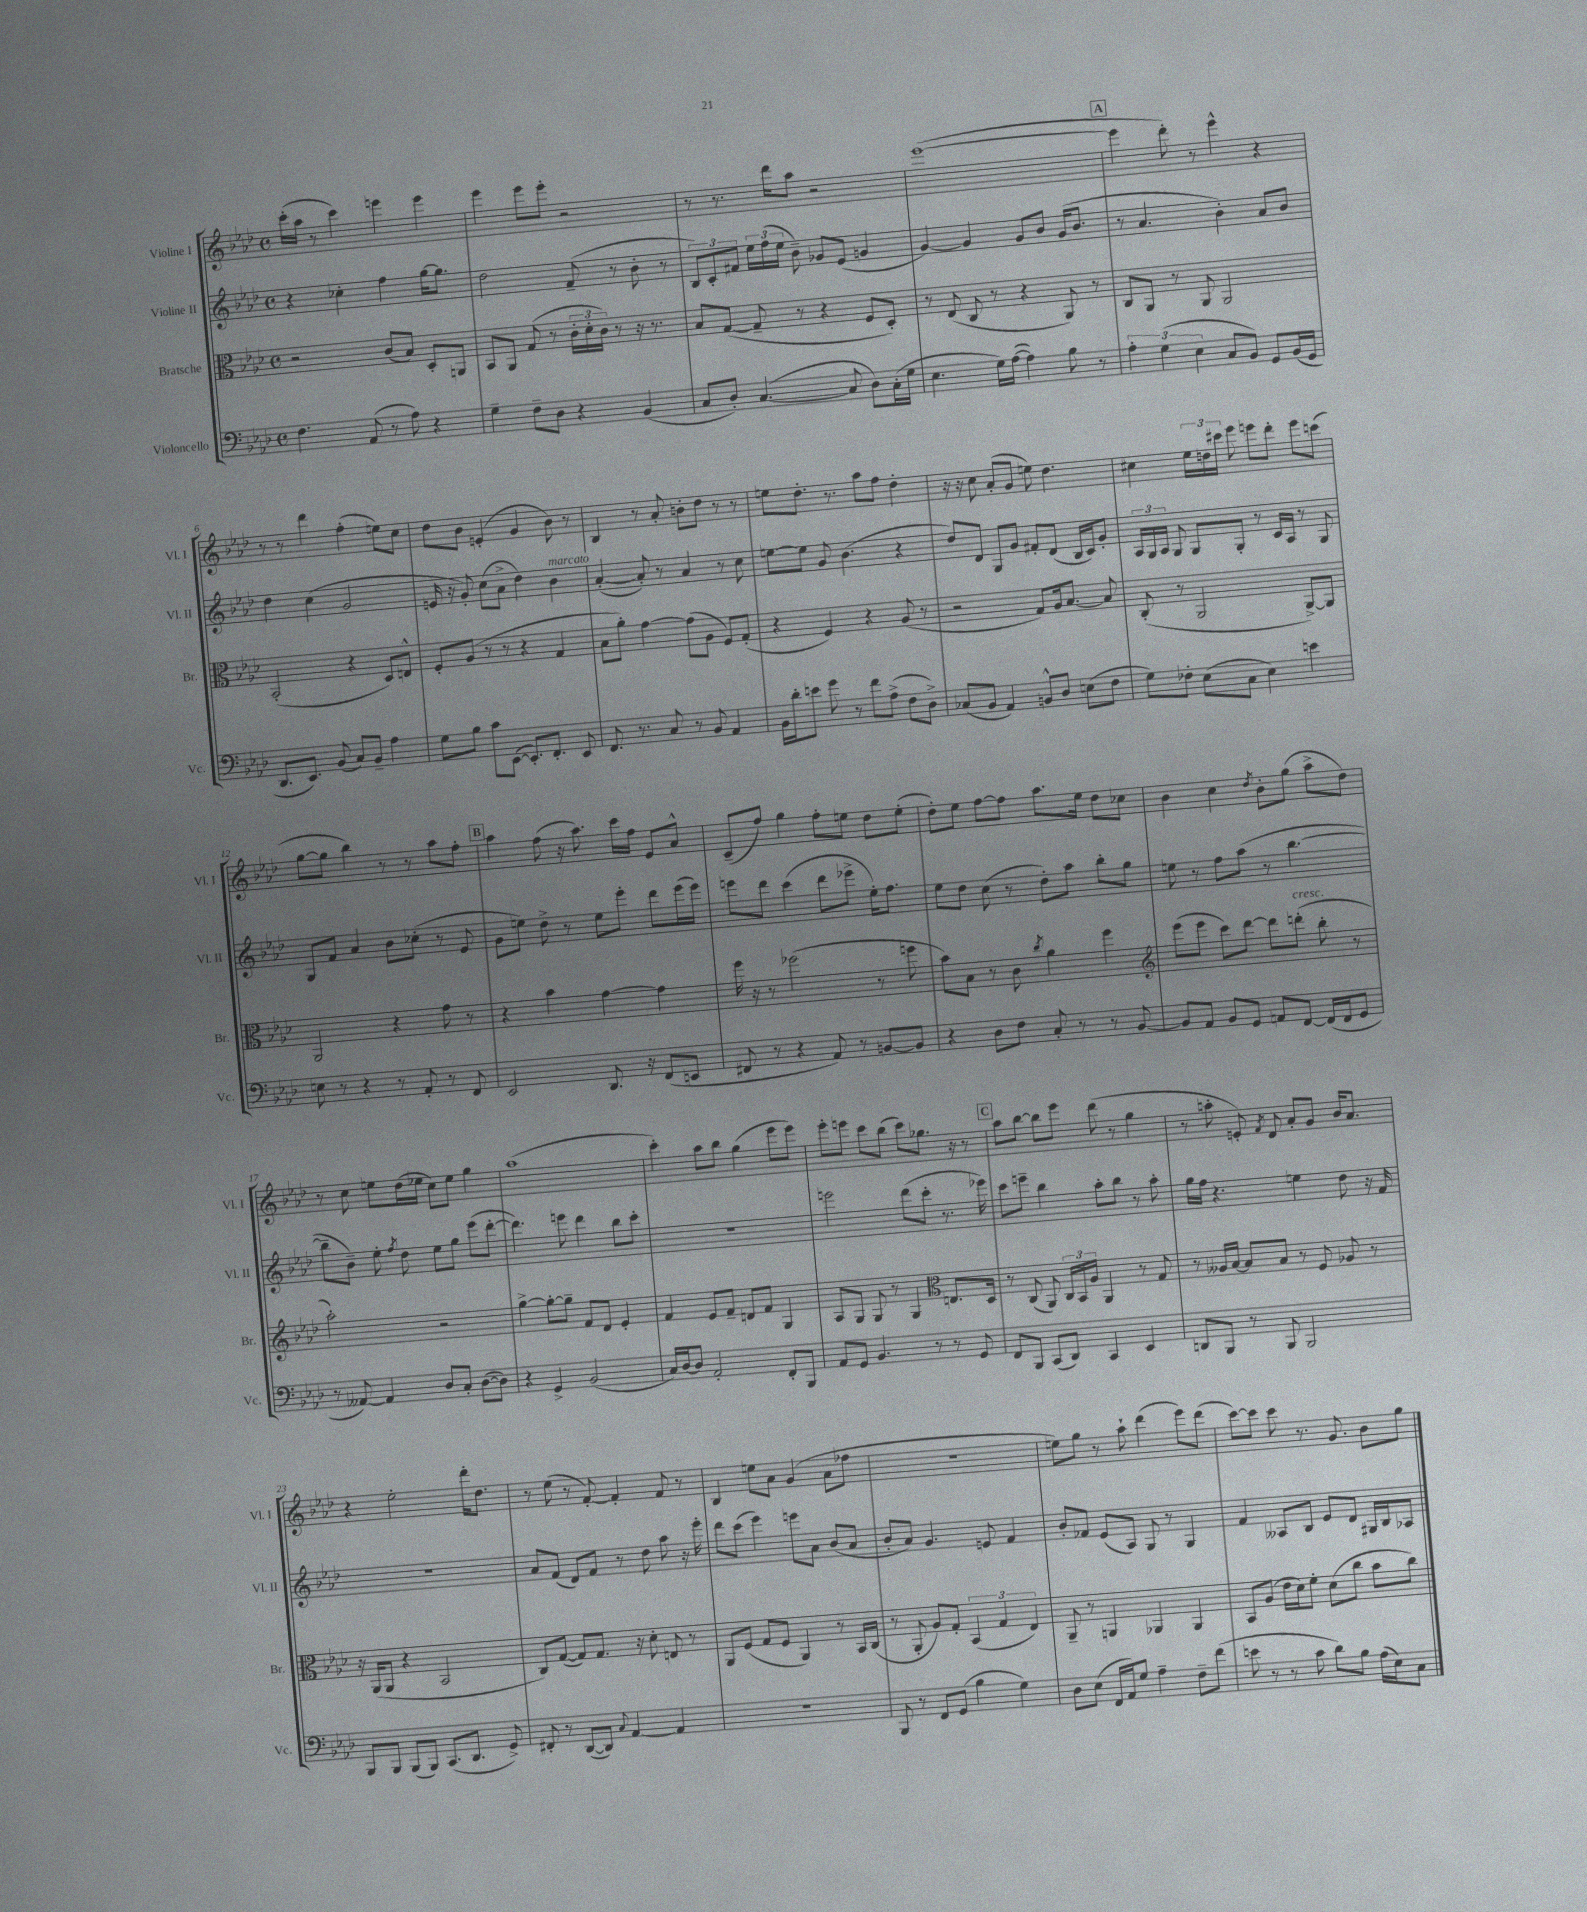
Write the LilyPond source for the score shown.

<<
\new StaffGroup <<
\new Staff = "s0" \with { instrumentName = "Violine I" shortInstrumentName = "Vl. I" } {
    \clef treble \key aes \major \defaultTimeSignature \time 4/4
    \autoBeamOff c'''16[-.( aes''16] r8 c'''4) e'''4 e'''4 |
    ees'''4 ees'''8[ ees'''8]-. r2 |
    r8 r8. des'''16[ aes''8] r2 |
    ees'''1~( |
    \mark \markup { \box "A" } ees'''4 des'''8-.) r8 ees'''4-^ r4 |
    r8 r8 des'''4 f''4-.( e''8[) c''8] |
    des''8[ bes'8] e'4-.( g'4 bes'8) r8 |
    bes4 r8 aes'8-. b'8[-. des''8] r8 r8 |
    e''8[ des''8.]-. r8. aes''8[ f''8] des''4-. |
    r16 r16 c''8 aes'8[-.( g'8] e''8) des''4. |
    cis''4 \tuplet 3/2 { ees''16[ d''16 cis'''16] } ees'''8 e'''8[ des'''8]-. e'''8[ c'''8]( |
    g''8[~ g''8] bes''4) r8 r8 aes''8[ f''8]-. |
    \mark \markup { \box "B" } aes''4 f''8( r16 aes''8.) c'''16[ f''16] ees'8[ aes'8]-^ |
    c'8[--( f''8]) g''4 f''8[-. e''8] des''8[ e''8]-.( |
    des''8[-.) ees''8] f''8[~ f''8] aes''8.[ ees''16] des''8[ ces''8] |
    bes'4 c''4 \acciaccatura { des''8 } bes'8[-. g''8]( aes''8[-> des''8]) |
    r8 c''8 e''8[ des''16( ees''16] c''8[) ees''8] g''4 |
    aes''1( |
    c'''4-.) aes''8[ bes''8] g''4( ees'''8[ ees'''8]) |
    ees'''8[-. e'''8] c'''8[ bes''8]( c'''8[) ges''8.] r16 r8 |
    \mark \markup { \box "C" } aes''8[ bes''8]~ bes''8[ ees'''8] des'''8( r8 g''4 |
    r8 a''8-. e'8-.) \acciaccatura { f'8 } des'8 aes'8[-. g'8] bes'16[ aes'8.] |
    r4 ees''2-. des'''16[-. des''8.] |
    r8 ees''8( r8 f'8~-.) f'4-. f'8 r8 |
    bes4 e''8[ aes'8] g'4( aes'8[ fes''8] |
    R1 |
    e''8[) g''8] r8 aes''8-! des'''4( ees'''8[) des'''8]( |
    c'''8[~) c'''8] c'''8 r8. g'8. bes'8[ g''8] \bar "|." |
}
\new Staff = "s1" \with { instrumentName = "Violine II" shortInstrumentName = "Vl. II" } {
    \clef treble \key aes \major \defaultTimeSignature \time 4/4
    \autoBeamOff r4 ces''4-. f''4 g''16[~ g''8.] |
    des''2 f'8--( r8 bes'8-. r8 |
    \tuplet 3/2 { bes8[) c'8-. fis'8] } \tuplet 3/2 { ees''16[ f''16( ees''16] } bes'8--) ges'8[ ees'8]( g'4 |
    g'4~) g'4 g'8[ bes'8] g'16[( bes'8.] |
    \mark \markup { \box "A" } r8 aes'4. bes'4-.) aes'8[ bes'8] |
    des''4 c''4( g'2 |
    e'16 r16 g'8-.) c''8[( aes'8]-> des''4) bes'4^\markup { \italic "marcato" } |
    aes'4~-.( aes'8-.) r8 aes'4 r8 c''8 |
    e''8[~ e''8] g'8 bes'4.( r4 |
    des''8[) des'8] g8[ g'8] fis'8[-. des'8]( bes16[ c'16) g'8]-. |
    \tuplet 3/2 { aes16[ g16 aes16] } g8 g8[ g8]-. r8 c'16[ aes16] r8 g8 |
    g8[ f'8] aes'4 bes'8[ ces''8]-.( r8 ees'8 |
    \mark \markup { \box "B" } g'8[ e''8]) des''8-> r8 e''8[ ees'''8]-. des'''8[ ees'''16( ees'''16]) |
    e'''8[ des'''8] c'''4( des'''8[ ees'''8]-> ees''16[-.) f''8.] |
    ees''8[ des''8] c''8( r8 des''8[-.) aes''8] bes''8[-. g''8] |
    e''8 r8 f''8[ aes''8]( r8 bes''4.~ |
    bes''8[-- bes'8]--) ees''8-. \acciaccatura { f''8 } des''8 ees''8[ g''8] ees'''8[( des'''8]~-. |
    des'''4.) e'''8 des'''4 bes''8[ c'''8]-. |
    R1 |
    e'''2 des'''8[( c'''8]-. r8. ees'''16) |
    \mark \markup { \box "C" } c'''8[ e'''8]-- bes''4 aes''8[-. bes''8] r8 aes''8-. |
    g''16[ f''16] r4. e''4 des''8 r16 f'16 |
    R1 |
    aes'8[ f'8]( des'8[) f'8] r8 des''8 aes''8 r16 ees'''16-. |
    des'''8[ c'''8]( ees'''4) e'''8[ aes'8] bes'8[( aes'8] |
    bes'8[-. aes'8]) g'4. e'8 f'4 |
    bes'8[-. fes'8] ees'8[( aes8]) g8 r8 g4 |
    f'4 aeses8[ bes8] ees'8[ des'8] gis16[ bes16 aes8] \bar "|." |
}
\new Staff = "s2" \with { instrumentName = "Bratsche" shortInstrumentName = "Br." } {
    \clef alto \key aes \major \defaultTimeSignature \time 4/4
    \autoBeamOff r2 c'8[( bes8]) des8[-. a,8] |
    bes,8[ aes,8] g8( r8 \tuplet 3/2 { c'16[-. des'16-. c'16]) } r8 r16 r8. |
    bes8[ g8]~( g8-- r8 r4 f8[ des8]-.) |
    r8 ees8( c8 r8 r4 aes,8) r8 |
    \mark \markup { \box "A" } c8[ aes,8] r8 aes,8 aes,2 |
    bes,2-.( r4 des8[) e8]-^ |
    f8[-. aes8]( r8 r8 r4 g4 |
    bes8[ aes'8]-.) g'4~ g'8[( aes8] f8[) g8]-.( |
    r4 f4) r4 aes8( r8 |
    r2 g8[) aes16 bes8.]~ bes8 |
    c8-.( r8 aes,2 aes,8[~->) aes,8] |
    aes,2 r4 g'8 r8 |
    \mark \markup { \box "B" } r4 bes'4 g'4~ g'4 |
    f''16 r16 r8 fes''2( r8 f''8 |
    bes'8[) bes8] r8 c'8 \acciaccatura { c''8 } aes'4 f''4 |
    \clef treble ees'''8[( ees'''8] c'''8[) des'''8]~ des'''8[ d'''8]-.^\markup { \italic "cresc." }( bes''8-. r8 |
    aes''2-.) r2 |
    g''4~-> g''8[~-. g''8]-- f'8[ des'8] ees'4-. |
    f'4 ees'8[ f'8]-- d'8[ f'8] g4 |
    aes8[ g8] g8 r8 g4 \clef alto e8.[ des16] |
    \mark \markup { \box "C" } r8 c8( aes,8) \tuplet 3/2 { c16[ bes,16 aes16] } aes,4 r8 g8 |
    r8 aeses16[ bes16]~ bes8[ bes8] r8 f8 aes8 r8 |
    r16 aes,16[( aes,8] r4 bes,2 |
    c8[) g8]~( g8[) g8.] r16 des'8-. e8 r8 |
    aes,8[ f8]( g8[ f8] aes,4) r8 bes,16[ c16]( |
    r8 aes,8-. aes8[) g8]-. \tuplet 3/2 { bes,4( g4 ees4) } |
    aes,8-- r8 a,4 aes,4 aes,4 |
    bes,8[ aes8]( ees'16[ des'16) f'8]-. des'8[( c''8] bes'8[ c''8]) \bar "|." |
}
\new Staff = "s3" \with { instrumentName = "Violoncello" shortInstrumentName = "Vc." } {
    \clef bass \key aes \major \defaultTimeSignature \time 4/4
    \autoBeamOff f4. aes,8( r8 aes8) r4 |
    g4-- f8[-- des8] r4 bes,4( |
    c8[ des8]-.) c4.~( c8 des8[) c16-.( g16] |
    ees4. g16[) aes16]~( aes4) bes8 r8 |
    \mark \markup { \box "A" } \tuplet 3/2 { aes4-. g4( ees4 } c8[ bes,8]) g,8[ bes,16( g,16] |
    des,8.[ ees,8.]) bes,8( c8[) bes,8]-- aes4 |
    g8[ bes8] c'8[ ees,8]~( ees,8.[-.) f,8.]-. ees,8 |
    f,8. r8. c8 r8 bes,8 aes,4 |
    bes,16[ des'16-. e'8] g'8 r8 f'8[ aes8]->( f8[ des8]->) |
    ces8[( bes,8] aes,4) b,8[-^ des8] e8[( f8] |
    g8[) fes8]-. ees8[( c8] ees4) e'4 |
    e8 r8 r4 r8 aes,8-. r8 f,8 |
    \mark \markup { \box "B" } ees,2 des,8. r16 f,8[( e,8] |
    fis,8 r8 r4 aes,8) r8 b,8[~ b,8] |
    r4 des8[ f8] c8-. r8 r8 bes,8~ |
    bes,8[ aes,8] bes,8[ g,8] a,8[ f,8]~ f,16[( f,16 g,8] |
    r8 aeses,8~) aeses,4 des8[ c8]-. des8[~( des8]) |
    r4 g,4-> bes,2( |
    c16[) des16~ des8] aes,2-. f,8[-. bes,,8] |
    aes,8[ g,8] bes,4. r8 r8 g,8 |
    \mark \markup { \box "C" } f,8[ bes,,8] c,8[( des,8]) c,4 ees,4 |
    d,8[ bes,,8] r8 bes,,8 bes,,2 |
    bes,,8[ bes,,8] bes,,8[( bes,,8]) c,8.[( des,8.] g,8->) |
    fis,8-. r8 des,8[~( des,8]) \appoggiatura { c8 } aes,4~ aes,4 |
    R1 |
    bes,,8 r8 f,8[ g,8]( bes4 g4) |
    des8[ ees8]( f,16[ aes,16) g8] aes4-- f8[-- f'8]( |
    e'8 r8 r8 c'8 des'8[) bes8] aes16[( ees16) c8] \bar "|." |
}
>>
>>
